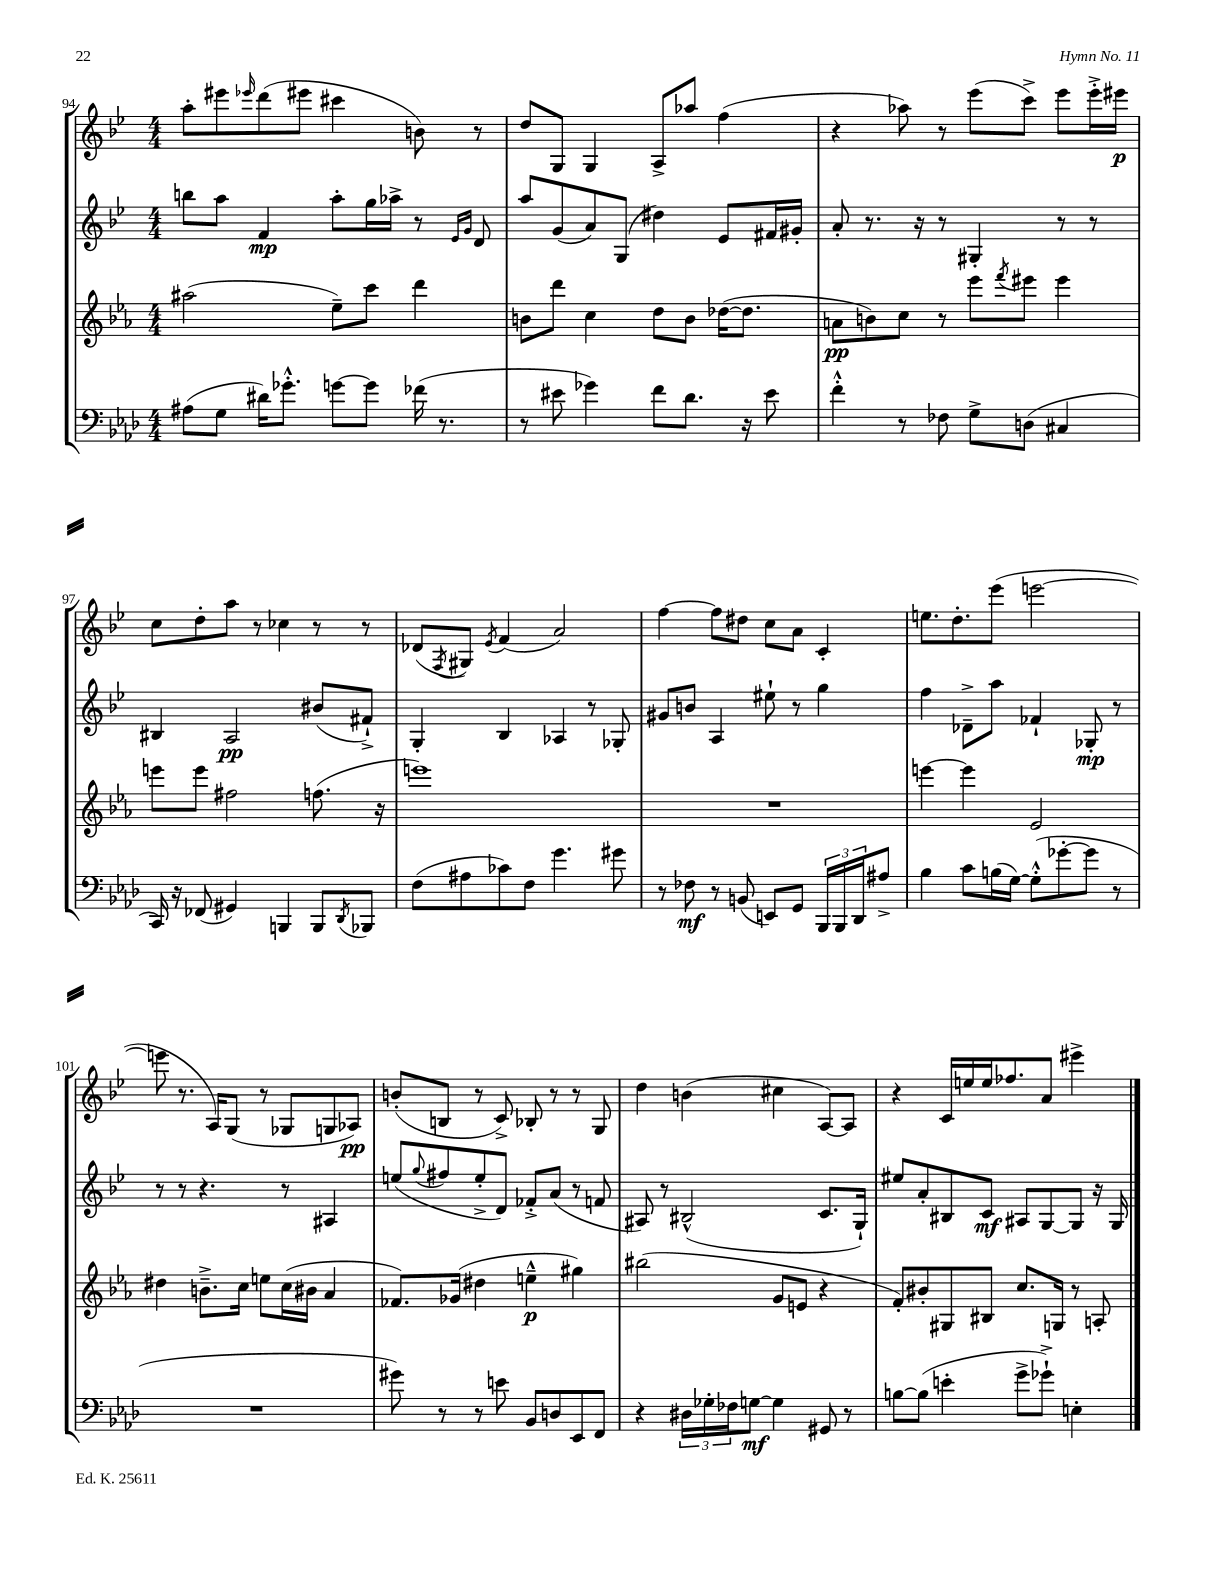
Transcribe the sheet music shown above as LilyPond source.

<<
\new StaffGroup <<
\new Staff = "s0" {
    \clef treble \key bes \major \numericTimeSignature \time 4/4
    a''8-. eis'''8 \grace { ees'''16 } d'''8( eis'''8 cis'''4 b'8) r8 |
    d''8 g8 g4 a8-> aes''8 f''4( |
    r4 aes''8) r8 ees'''8( c'''8->) ees'''8 ees'''16-.-> eis'''16\p |
    c''8 d''8-. a''8 r8 ces''4 r8 r8 |
    des'8( \acciaccatura { f8 } gis8) \acciaccatura { ees'8 } f'4( a'2) |
    f''4~ f''8 dis''8 c''8 a'8 c'4-. |
    e''8. d''8.-. ees'''8( e'''2~ |
    e'''8 r8. a16) g8( r8 ges8 g8 aes8\pp) |
    b'8-.( b8 r8 c'8->) bes8-. r8 r8 g8 |
    d''4 b'4( cis''4 a8~) a8 |
    r4 c'16 e''16 e''16 fes''8. a'8 eis'''4-> \bar "|." |
}
\new Staff = "s1" {
    \clef treble \key bes \major \numericTimeSignature \time 4/4
    b''8 a''8 f'4\mp a''8-. g''16 aes''16-> r8 \grace { ees'16 g'16 } d'8 |
    a''8 g'8( a'8) g8( dis''4) ees'8 fis'16 gis'16-. |
    a'8-. r8. r16 r8 gis4-. r8 r8 |
    bis4 a2\pp bis'8( fis'8-!->) |
    g4-. bes4 aes4 r8 ges8-. |
    gis'8 b'8 a4 eis''8-! r8 g''4 |
    f''4 des'8---> a''8 fes'4-! ges8-.\mp r8 |
    r8 r8 r4. r8 ais4 |
    e''8( \appoggiatura { g''8 } fis''8 e''8-.-> d'8) fes'8-.-> a'8( r8 f'8 |
    ais8) r8 bis2-^( c'8. g16-!) |
    eis''8 a'8-. bis8 c'8\mf ais8 g8~ g8 r16 g16 \bar "|." |
}
\new Staff = "s2" {
    \clef treble \key ees \major \numericTimeSignature \time 4/4
    ais''2( ees''8--) c'''8 d'''4 |
    b'8 d'''8 c''4 d''8 b'8 des''16~( des''8. |
    a'8\pp b'8) c''8 r8 ees'''8 \acciaccatura { f'''8 } eis'''8 eis'''4 |
    e'''8 e'''8 fis''2 f''8.( r16 |
    e'''1) |
    R1 |
    e'''4~ e'''4 ees'2 |
    dis''4 b'8.---> c''16 e''8 c''16( bis'16 aes'4 |
    fes'8.) ges'16( dis''4 e''4---^\p gis''4) |
    bis''2( g'8 e'8 r4 |
    f'8-.) bis'8-. gis8 bis8 c''8. g16 r8 a8-. \bar "|." |
}
\new Staff = "s3" {
    \clef bass \key aes \major \numericTimeSignature \time 4/4
    ais8( g8 dis'16) ges'8.-.-^ g'8~ g'8 fes'16( r8. |
    r8 eis'8 ges'4) f'8 des'8. r16 eis'8 |
    f'4-.-^ r8 fes8 g8-> d8( cis4 |
    c,16) r16 fes,8( gis,4) b,,4 b,,8 \acciaccatura { des,8 } bes,,8 |
    f8( ais8 ces'8) f8 g'4. gis'8 |
    r8 fes8\mf r8 b,8( e,8) g,8 \tuplet 3/2 { bes,,16 bes,,16 des,16 } ais8-> |
    bes4 c'8 b16( g16~) g8-.-^( ges'8~-. ges'8 r8 |
    R1 |
    gis'8) r8 r8 e'8 bes,8 d8 ees,8 f,8 |
    r4 \tuplet 3/2 { dis16 ges16-. fes16 } g8~\mf g4 gis,8 r8 |
    b8~ b8( e'4-. g'8-> ges'8-!->) e4-. \bar "|." |
}
>>
>>
\layout { \context { \Score currentBarNumber = #94 } }
